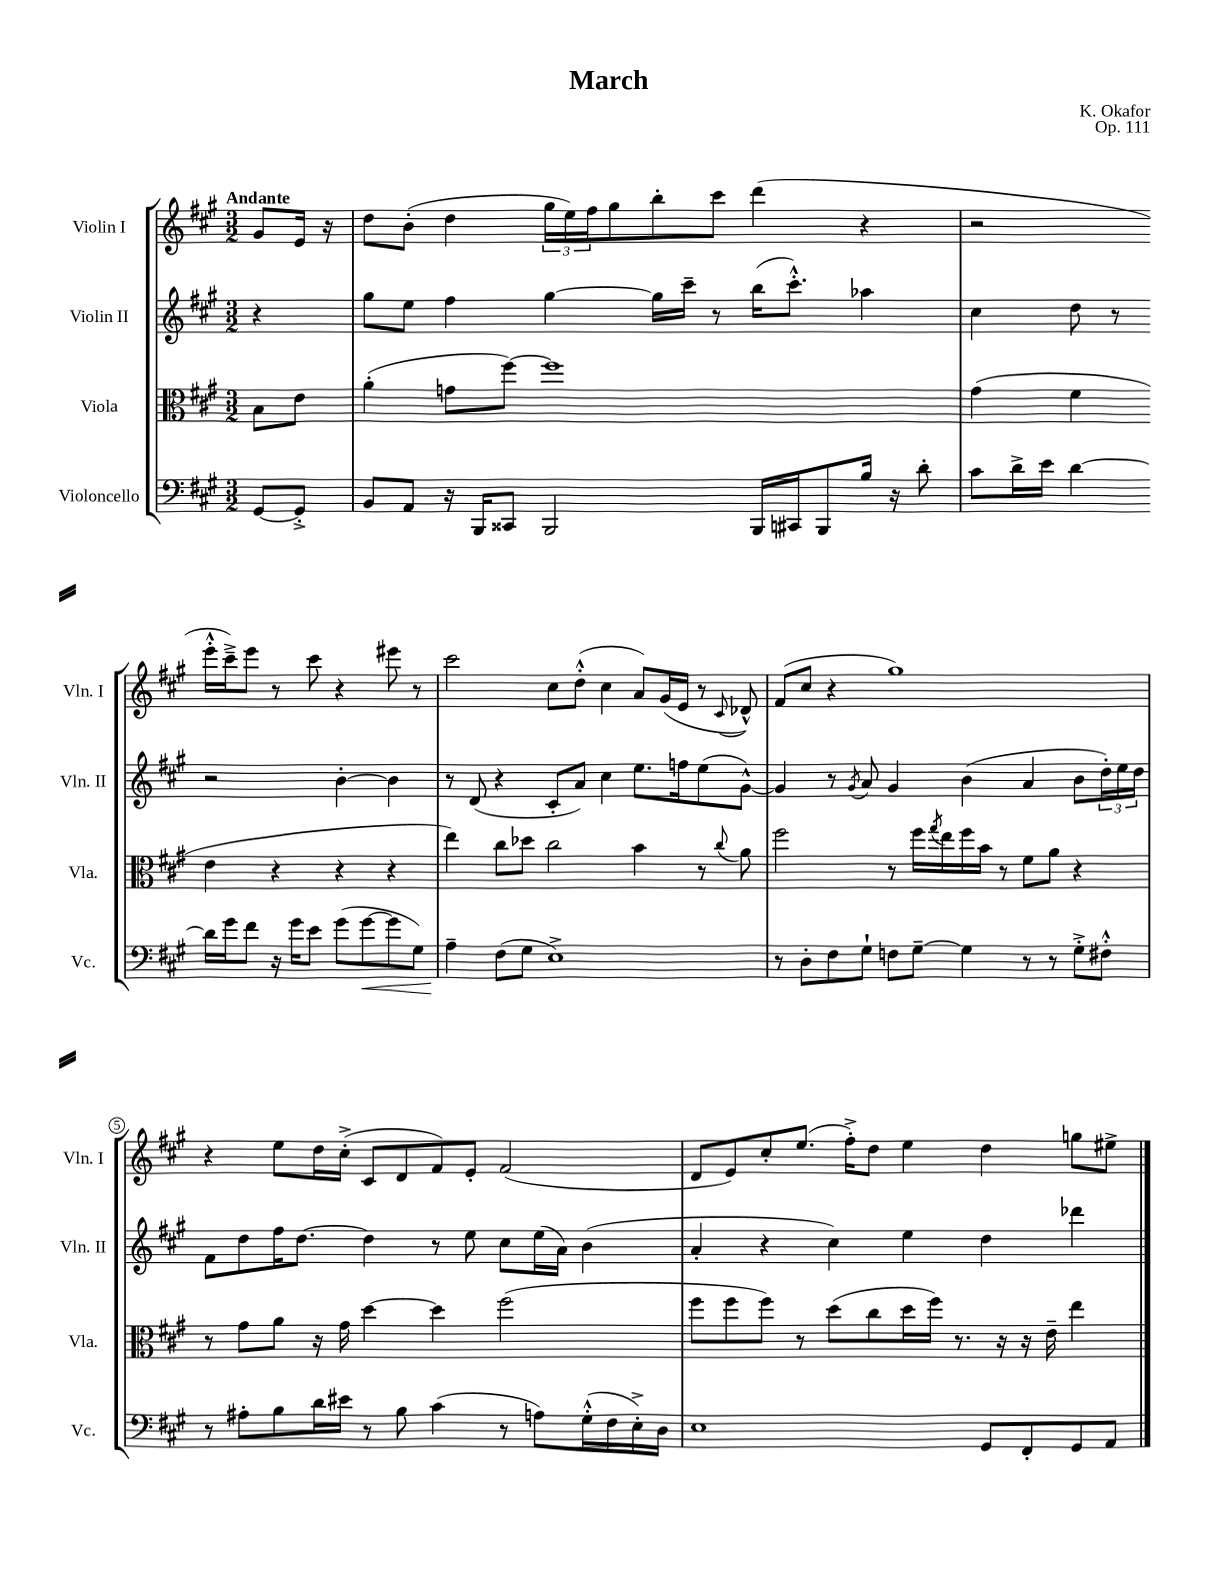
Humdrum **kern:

**kern	**kern	**kern	**kern
*staff4	*staff3	*staff2	*staff1
*clefF4	*clefC3	*clefG2	*clefG2
*k[f#c#g#]	*k[f#c#g#]	*k[f#c#g#]	*k[f#c#g#]
*M3/2	*M3/2	*M3/2	*M3/2
[8GG#	8B	4r	8g#
8GG#'^]	8e	.	16e
.	.	.	16r
=	=	=	=
8BB	(4a'	8gg#	8dd
8AA	.	8ee	(8b'
16r	8g	4ff#	4dd
16BBB	.	.	.
8CC##	[8ff#)	.	.
2BBB	1ff#]	[4gg#	24gg#
.	.	.	24ee)
.	.	.	24ff#
.	.	.	8gg#
.	.	16gg#]	8bb'
.	.	16ccc#~	.
.	.	8r	8ccc#
16BBB	.	(16bb	(4ddd
16CC#	.	8.ccc#'^^)	.
8BBB	.	.	.
16B	.	4aa-	4r
16r	.	.	.
8d'	.	.	.
=	=	=	=
8c#	(4g#	4cc#	2r
16d^	.	.	.
16e	.	.	.
[4d	4f#	8dd	.
.	.	8r	.
16d]	4e	2r	16eee'^^
16g#	.	.	16ccc#~^)
8f#	.	.	8eee
16r	4r	.	8r
16g#	.	.	.
8e	.	.	8ccc#
(8g#	4r	[4b'	4r
[8g#	.	.	.
8g#]	4r	4b]	8eee#
8G#)	.	.	8r
=	=	=	=
4A~	4ee)	8r	2ccc#
.	.	(8d	.
(8F#	8cc#	4r	.
8G#	8dd-	.	.
1E^)	2cc#	8c#'	8cc#
.	.	8a)	(8dd'^^
.	.	4cc#	4cc#
.	4b	8.ee	8a)
.	.	.	(16g#
.	.	16ff	16e
.	8r	(8ee	8r
.	8qqcc#	.	8qqc#
.	8a	[8g#^^)	8d-^^)
=	=	=	=
8r	2ff#	4g#]	(8f#
8D'	.	.	8cc#
8F#	.	8r	4r
.	.	8qg#	.
8G#`	.	8a	.
8F	8r	4g#	1gg#)
[8G#~	16ff#	.	.
.	8qgg#	.	.
.	16ee	.	.
4G#]	16ff#	(4b	.
.	16b	.	.
.	8r	.	.
8r	8f#	4a	.
8r	8a	.	.
8G#'^	4r	8b	.
8F#'^^	.	24dd')	.
.	.	24ee	.
.	.	24dd	.
=	=	=	=
8r	8r	8f#	4r
8A#'	8g#	8dd	.
8B	8a	16ff#	8ee
.	.	[8.dd	.
16d	16r	.	16dd
16e#	16g#	.	(16cc#'^
8r	[4dd	4dd]	8c#
8B	.	.	8d
(4c#	4dd]	8r	8f#)
.	.	8ee	8e'
8r	(2ff#	8cc#	(2f#
8A)	.	(16ee	.
.	.	16a)	.
(16G#'^^	.	(4b	.
16F#	.	.	.
16E'^)	.	.	.
16D	.	.	.
=	=	=	=
1E	8ff#	4a'	8d
.	8ff#	.	8e)
.	8ff#)	4r	8cc#'
.	8r	.	(8.ee
.	(8dd	4cc#)	.
.	.	.	16ff#'^)
.	8cc#	.	8dd
.	16dd	4ee	4ee
.	16ff#)	.	.
.	8.r	.	.
8GG#	.	4dd	4dd
.	16r	.	.
8FF#'	16r	.	.
.	16e~	.	.
8GG#	4ee	4ddd-	8gg
8AA	.	.	8ee#^
==	==	==	==
*-	*-	*-	*-
